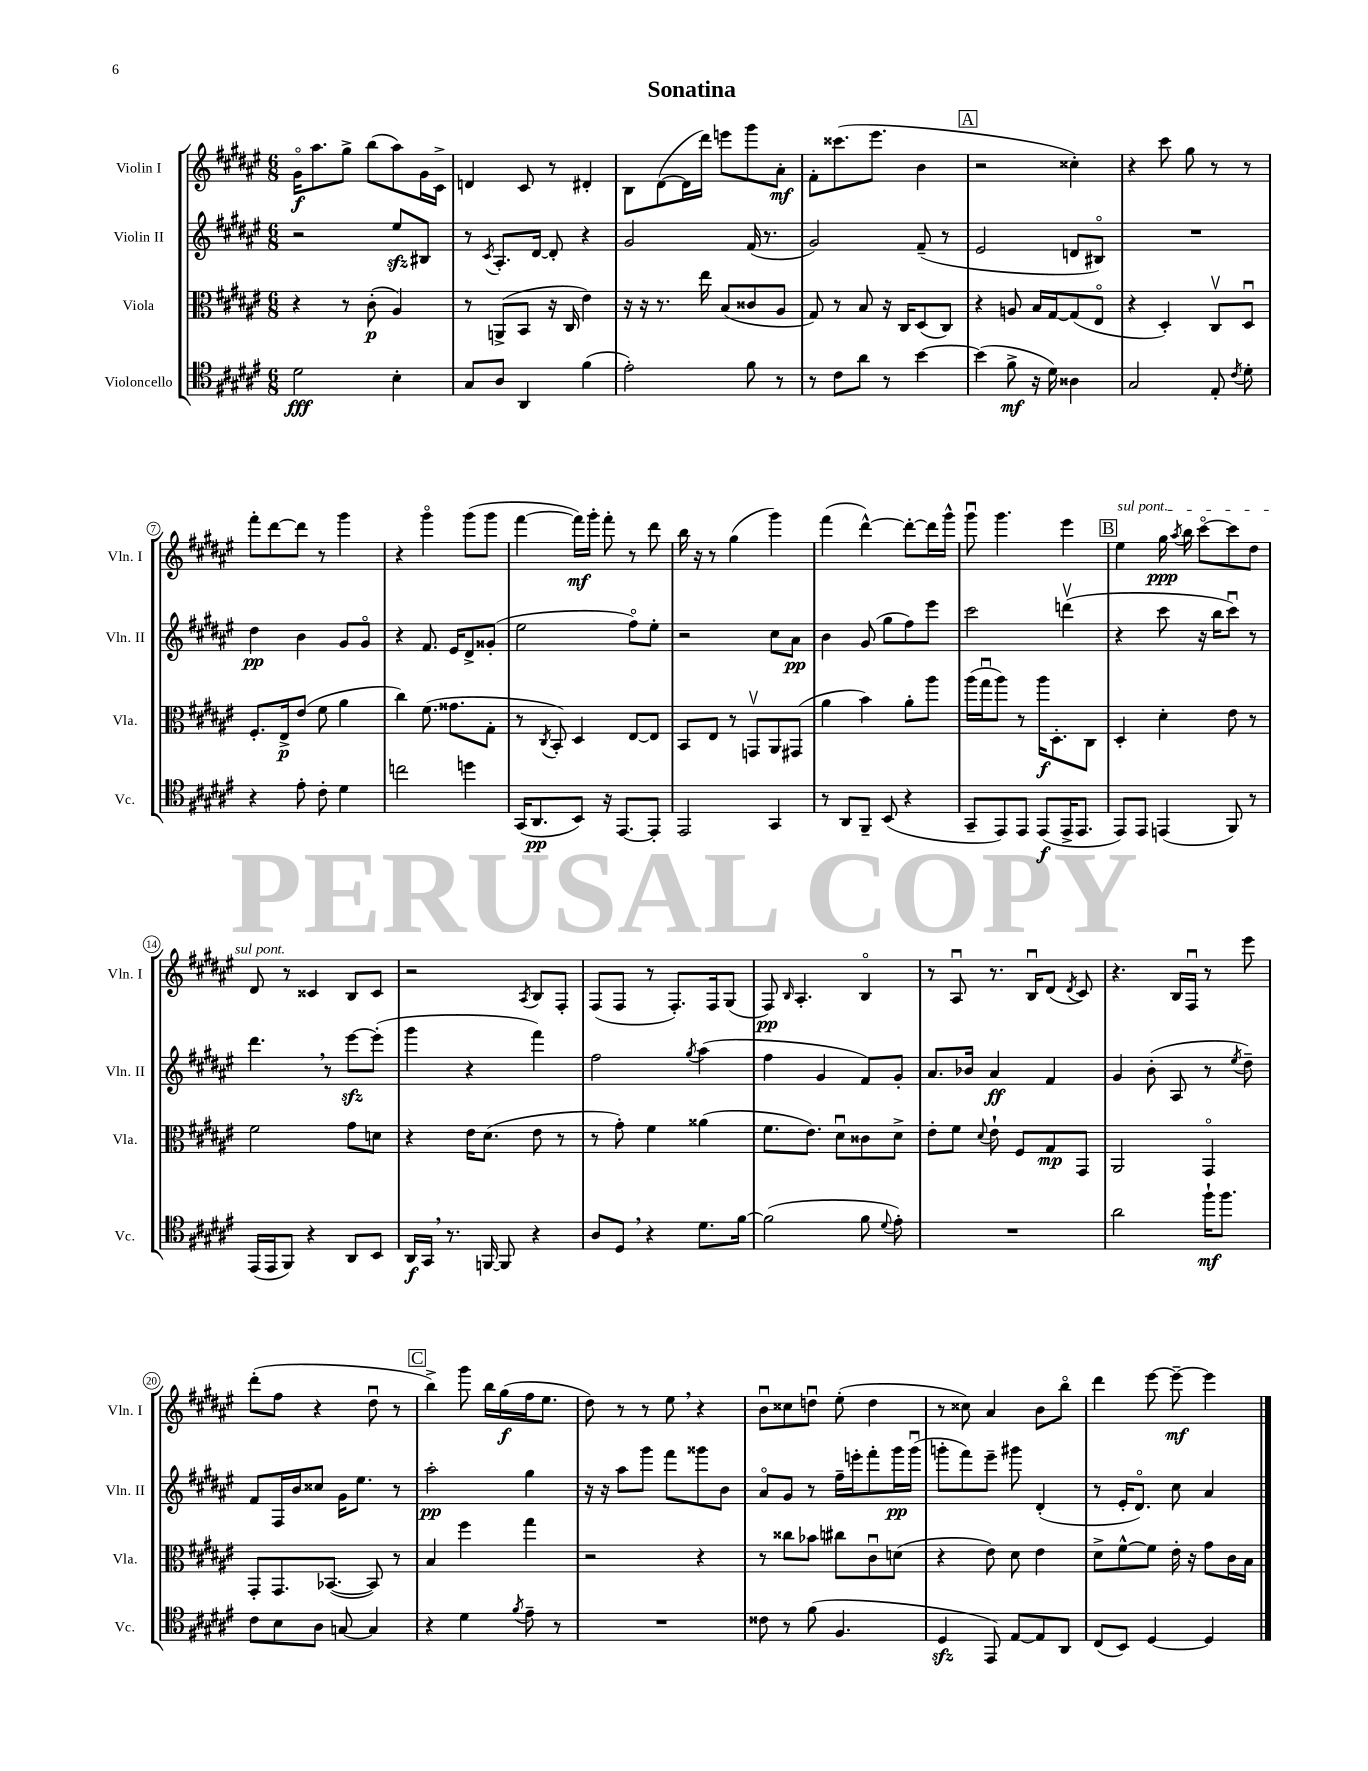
\header { title = "Sonatina" }
<<
\new StaffGroup <<
\new Staff = "s0" \with { instrumentName = "Violin I" shortInstrumentName = "Vln. I" } {
    \clef treble \key fis \major \numericTimeSignature \time 6/8
    \autoBeamOff gis'16[\flageolet\f ais''8. gis''8]-> b''8[( ais''8) gis'16 cis'16]-> |
    d'4 cis'8 r8 dis'4-. |
    b8[ dis'8~( dis'16 dis'''16]) e'''8[ gis'''8 ais'8]-.\mf |
    fis'8[-. cisis'''8.( eis'''8.] b'4 |
    \mark \markup { \box "A" } r2 cisis''4-.) |
    r4 cis'''8 gis''8 r8 r8 |
    fis'''8[-. dis'''8~ dis'''8] r8 gis'''4 |
    r4 gis'''4\flageolet gis'''8[( gis'''8] |
    fis'''4~ fis'''16[\mf) gis'''16]-. fis'''8-. r8 dis'''8 |
    b''16 r16 r8 gis''4( gis'''4) |
    fis'''4( dis'''4~-^) dis'''8[~-. dis'''16 gis'''16]-^ |
    gis'''8\downbow gis'''4. eis'''4 |
    \mark \markup { \box "B" } \once \override TextSpanner.bound-details.left.text = \markup { \italic "sul pont." } eis''4\startTextSpan gis''16\ppp \acciaccatura { ais''8 } b''16 cis'''8[~\flageolet cis'''8 dis''8] |
    dis'8\stopTextSpan r8 cisis'4 b8[ cisis'8] |
    r2 \acciaccatura { ais8 } b8[ fis8]-. |
    fis8[( fis8] r8 fis8.[-.) fis16 gis8]( |
    fis8\pp) \grace { b16 } ais4.-. b4\flageolet |
    r8 ais8\downbow r8. b16[\downbow dis'8]( \acciaccatura { dis'8 } cis'8) |
    r4. b16[ fis16]\downbow r8 eis'''8 |
    dis'''8[-.( fis''8] r4 dis''8\downbow r8 |
    \mark \markup { \box "C" } b''4->) gis'''8 b''16[ gis''16\f( fis''16 eis''8.] |
    dis''8) r8 r8 eis''8 \breathe r4 |
    b'8[\downbow cisis''8 d''8]\downbow eis''8-.( d''4 |
    r8 cisis''8) ais'4 b'8[ b''8]\flageolet |
    dis'''4 eis'''8~ eis'''8~--\mf eis'''4 \bar "|." |
}
\new Staff = "s1" \with { instrumentName = "Violin II" shortInstrumentName = "Vln. II" } {
    \clef treble \key fis \major \numericTimeSignature \time 6/8
    \autoBeamOff r2 eis''8[\sfz bis8] |
    r8 \acciaccatura { cis'8 } ais8.[-. dis'16]~ dis'8-. r4 |
    gis'2 fis'16( r8. |
    gis'2) fis'8--( r8 |
    \mark \markup { \box "A" } eis'2 d'8[ bis8]\flageolet) |
    R2. |
    dis''4\pp b'4 gis'8[ gis'8]\flageolet |
    r4 fis'8. eis'16[ dis'8-> gisis'8]-.( |
    eis''2 fis''8[\flageolet) eis''8]-. |
    r2 cis''8[ ais'8]\pp |
    b'4 gis'8( gis''8[ fis''8) eis'''8] |
    cis'''2 d'''4\upbow( |
    \mark \markup { \box "B" } r4 cis'''8 r16 b''16[ cis'''8]\downbow) r8 |
    dis'''4. \breathe r8 eis'''8[~\sfz eis'''8]-.( |
    gis'''4 r4 fis'''4) |
    fis''2 \acciaccatura { gis''8 } ais''4( |
    fis''4 gis'4 fis'8[) gis'8]-. |
    ais'8.[ bes'16] ais'4\ff fis'4 |
    gis'4 b'8-.( ais8 r8 \acciaccatura { eis''8 } dis''8--) |
    fis'8[ fis16 b'16 cisis''8] gis'16[ eis''8.] r8 |
    \mark \markup { \box "C" } ais''2-.\pp gis''4 |
    r16 r16 ais''8[ gis'''8] fis'''8[ gisis'''8 b'8] |
    ais'8[\flageolet gis'8] r8 fis''16[-- e'''16-. fis'''8-. gis'''16\pp gis'''16]\downbow( |
    g'''8[-. fis'''8) eis'''8]-- gis'''8 dis'4-.( |
    r8 eis'16[-. dis'8.]\flageolet) cis''8 ais'4 \bar "|." |
}
\new Staff = "s2" \with { instrumentName = "Viola" shortInstrumentName = "Vla." } {
    \clef alto \key fis \major \numericTimeSignature \time 6/8
    \autoBeamOff r4 r8 cis'8-.\p( ais4) |
    r8 a,8[->( b,8] r16 cis16 eis'4) |
    r16 r16 r8. eis''16 b8[( cisis'8 ais8] |
    gis8) r8 b8 r16 cis16[ dis8( cis8]) |
    \mark \markup { \box "A" } r4 a8 b16[ gis16~ gis8( eis8]\flageolet |
    r4 dis4-.) cis8[\upbow dis8]\downbow |
    fis8.[-. eis16->\p eis'8]( fis'8 ais'4 |
    cis''4) fis'8.( gisis'8.[ gis8]-. |
    r8 \acciaccatura { cis8 } b,8-.) dis4 eis8[~ eis8] |
    b,8[ eis8] r8 g,8[\upbow ais,8 gis,8]( |
    ais'4 b'4) ais'8[-. ais''8] |
    ais''16[( gis''16\downbow ais''8]) r8 ais''16[\f dis8.-. cis8] |
    \mark \markup { \box "B" } dis4-. dis'4-. eis'8 r8 |
    fis'2 gis'8[ d'8] |
    r4 eis'16[ dis'8.]( eis'8 r8 |
    r8 gis'8-.) fis'4 aisis'4( |
    fis'8.[ eis'8.]) dis'8[\downbow cisis'8 dis'8]-> |
    eis'8[-. fis'8] \appoggiatura { dis'8 } eis'8-! fis8[ gis8\mp gis,8] |
    ais,2 gis,4\flageolet |
    gis,8[-. gis,8. bes,8.]~( bes,8) r8 |
    \mark \markup { \box "C" } b4 fis''4 gis''4 |
    r2 r4 |
    r8 cisis''8[ bes'8] cis''8[ cis'8\downbow d'8]( |
    r4 eis'8) dis'8 eis'4 |
    dis'8[-> fis'8~-^ fis'8] eis'16-. r16 gis'8[ cis'16 b16] \bar "|." |
}
\new Staff = "s3" \with { instrumentName = "Violoncello" shortInstrumentName = "Vc." } {
    \clef tenor \key fis \major \numericTimeSignature \time 6/8
    \autoBeamOff dis'2\fff b4-. |
    gis8[ ais8] ais,4 fis'4( |
    eis'2-.) fis'8 r8 |
    r8 cis'8[ ais'8] r8 b'4~ |
    \mark \markup { \box "A" } b'4( fis'8->\mf r16 dis'16) aisis4 |
    gis2 eis8-. \acciaccatura { cis'8 } dis'8-. |
    r4 eis'8-. cis'8-. dis'4 |
    c''2 d''4 |
    gis,16[( ais,8.\pp b,8]) r16 eis,8.[~ eis,8]-. |
    eis,2 gis,4 |
    r8 ais,8[ fis,8]-- b,8( r4 |
    gis,8[-- eis,8) eis,8] eis,8[\f( eis,16-> eis,8.] |
    \mark \markup { \box "B" } eis,8[) eis,8] e,4( fis,8) r8 |
    eis,16[( eis,16 fis,8]) r4 ais,8[ b,8] |
    ais,16[\f gis,16] \breathe r8. f,16~ f,8 r4 |
    ais8[ dis8] \breathe r4 dis'8.[ fis'16]~ |
    fis'2( fis'8 \appoggiatura { dis'8 } eis'8-.) |
    R2. |
    ais'2 fis''16[-!\mf fis''8.] |
    cis'8[ b8 ais8] g8~ g4 |
    \mark \markup { \box "C" } r4 dis'4 \acciaccatura { fis'8 } eis'8-- r8 |
    R2. |
    cisis'8 r8 fis'8( fis4. |
    dis4\sfz eis,8) eis8[~ eis8 ais,8] |
    cis8[( b,8]) dis4~ dis4 \bar "|." |
}
>>
>>
\layout { \context { \Score \override BarNumber.stencil = #(make-stencil-circler 0.1 0.3 ly:text-interface::print) } }
